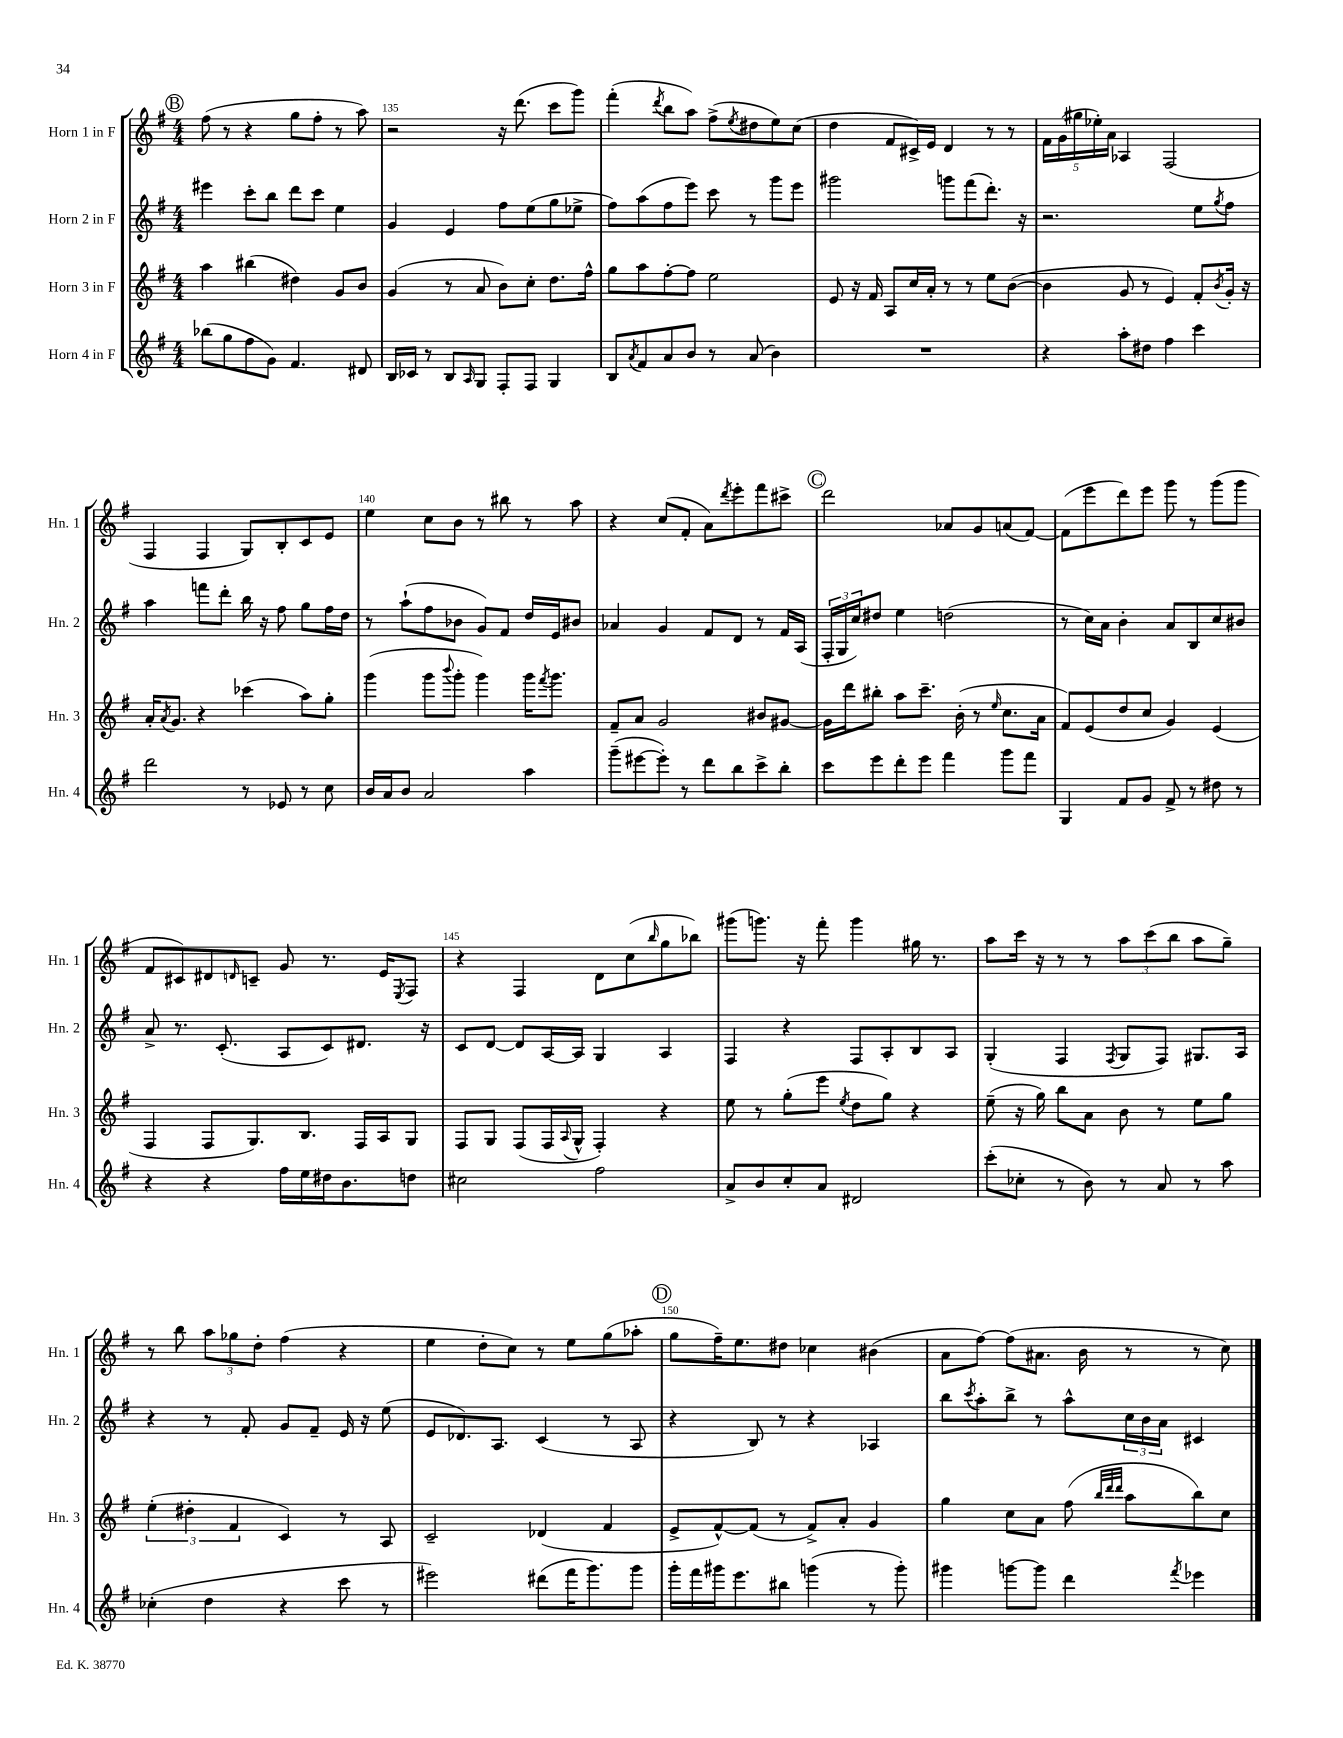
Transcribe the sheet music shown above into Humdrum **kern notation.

**kern	**kern	**kern	**kern
*part4	*part3	*part2	*part1
*staff4	*staff3	*staff2	*staff1
*I"Horn 4 in F	*I"Horn 3 in F	*I"Horn 2 in F	*I"Horn 1 in F
*I'Hn. 4	*I'Hn. 3	*I'Hn. 2	*I'Hn. 1
*clefG2	*clefG2	*clefG2	*clefG2
*k[f#]	*k[f#]	*k[f#]	*k[f#]
*M4/4	*M4/4	*M4/4	*M4/4
!!LO:REH:place=s1:t=B
=134	=134	=134	=134
(8bb-X\L	4aa\	4eee#X\	(8ff#\
8gg\	.	.	8r
8ff#\	(4bb#X\	8ccc'\L	4r
8g\J)	.	8bb\J	.
4.f#/	4dd#X\)	8ddd\L	8gg\L
.	.	8ccc\J	8ff#'\J
.	8g/L	4ee\	8r
8d#X/	8b/J	.	8aa\)
=135	=135	=135	=135
16B/LL	(4g/	4g/	2r
16c-X/JJ	.	.	.
8r	.	.	.
8B/L	8r	4e/	.
16qqA/	.	.	.
8G/J	8a/	.	.
8F#'/L	8b\L)	8ff#\L	16r
.	.	.	(8.ddd\
8F#/J	8cc'\J	(8ee\	.
4G/	8.dd\L	8gg\	8ccc\L
.	.	8ee-X^\J	8ggg\J)
.	16ff#^^\Jk	.	.
=136	=136	=136	=136
8B/L	8gg\L	8ff#\L)	(4fff#'\
8qa/	.	.	.
8f#/	8aa\	(8aa\	.
.	.	.	8qddd/
8a/	[8ff#'\	8ff#\	8bb\L
8b/J	8ff#\J]	8eee\J)	8aa\J)
8r	2ee\	8ccc\	(8ff#^\L
.	.	.	8qee/
(8a/	.	8r	8dd#X\
4b\)	.	8ggg\L	8ee\)
.	.	8eee\J	(8cc\J
=137	=137	=137	=137
1r	8e/	2ggg#X\	4dd\
.	16r	.	.
.	16f#/	.	.
.	8A/L	.	8f#/L
.	16cc/L	.	16c#X^/L)
.	16a'/JJ	.	16e/JJ
.	8r	8gggn\L	4d/
.	8r	(8fff#\	.
.	8ee\L	8.ddd'\J)	8r
.	([8b\J	.	8r
.	.	16r	.
=138	=138	=138	=138
4r	4b\]	2.r	20f#\LL
.	.	.	(20g\
.	.	.	20gg#X\
.	.	.	20ee-X'\)
.	.	.	20a\JJ
8aa'\L	8g/	.	4A-X/
8dd#X\J	8r	.	.
4ff#\	4e/)	.	(2F#/
4ccc\	8f#'/L	8ee\L	.
.	8qb/	8qgg/	.
.	16g'/Jk	8ff#\J	.
.	16r	.	.
!!LO:LB:g=z
=139	=139	=139	=139
2ddd\	16a'/KL	4aa\	4F#/
.	8qa/	.	.
.	8.g/J	.	.
.	4r	8fffn\L	4F#/
.	.	8ddd'\J	.
8r	(4ccc-X\	16bb\	8G/L)
.	.	16r	.
8e-X/	.	8ff#\	8B'/
8r	8aa\L)	8gg\L	8c/
8cc\	8gg'\J	16ff#\L	8e/J
.	.	16dd\JJ	.
=140	=140	=140	=140
16b/LL	(4ggg\	8r	4ee\
16a/J	.	.	.
8b/J	.	(8aa`\L	.
2a/	8ggg\L	8ff#\	8cc\L
.	8qqbbb/	.	.
.	8ggg'\J	8b-X\J	8b\J
.	4ggg\)	8g/L)	8r
.	.	8f#/J	8bb#X\
4aa\	16ggg\KL	16dd/LL	8r
.	8qfff#/	.	.
.	8.ggg\J	16e/J	.
.	.	8b#X/J	8aa\
=141	=141	=141	=141
(8ggg~\L	8f#~/L	4a-X/	4r
[8eee#X\	8a/J	.	.
8eee#'\J])	2g/	4g/	(8cc/L
8r	.	.	8f#'/J
8ddd\L	.	8f#/L	8a\L)
.	.	.	8qddd/
8bb\	.	8d/J	8eee'\
8ccc^\	8b#X/L	8r	8fff#\
8bb'\J	[8g#X/J	16f#/LL	8ccc#X^\J
.	.	(16A/JJ	.
!!LO:REH:place=s1:t=C
=142	=142	=142	=142
8ccc\L	16g#\LL]	24F#'/LL	2ddd\
.	.	24G/	.
.	16ddd\J	.	.
.	.	24cc/J)	.
8eee\	8bb#X'\J	8dd#X/J	.
8ddd'\	8aa\L	4ee\	.
8eee\J	8.ccc~\J	.	.
4fff#\	.	(2ddn\	8a-X/L
.	(16b'\	.	.
.	8r	.	8g/
.	16qqee/	.	.
8ggg\L	8.cc\L	.	(8an/
8fff#\J	.	.	[8f#/J)
.	16a\Jk	.	.
=143	=143	=143	=143
4G/	8f#/L)	8r	(8f#\L]
.	(8e/	16cc\LL)	8eee\
.	.	16a\JJ	.
8f#/L	8dd/	4b'\	8ddd\)
8g/J	8cc/J	.	8eee\J
8f#^/	4g/)	8a/L	8ggg\
8r	.	8B/	8r
8dd#X\	(4e/	8cc/	(8ggg\L
8r	.	8b#X/J	8ggg\J
!!LO:LB:g=z
=144	=144	=144	=144
4r	4F#/	8a^/	8f#/L
.	.	8.r	8c#X/)
4r	8F#/L	.	8d#X/
.	.	(8.c'/	.
.	.	.	16qqdn/
.	8.G/)	.	8cn~/J
16ff#\LL	.	8A/L	8g/
16ee\	8.B/J	.	.
16dd#X\J	.	8c/)	8.r
8.b\	.	.	.
.	16F#/LL	8.d#X/J	.
.	16A/J	.	16e/KL
.	.	.	8qE/
8ddn\J	8G/J	.	8F#/J
.	.	16r	.
=145	=145	=145	=145
2cc#X\	8F#/L	8c/L	4r
.	8G/J	[8d/J	.
.	(8F#/L	8d/L]	4F#/
.	16F#/L	[16A/L	.
.	8qqA/	.	.
.	16G^^/JJ	16A/JJ]	.
2ff#\	4F#'/)	4G/	8d\L
.	.	.	(8cc\
.	.	.	16qqbb/
.	4r	4A/	8gg\
.	.	.	8bb-X\J)
=146	=146	=146	=146
8a^/L	8ee\	4F#/	(8ggg#X\L
8b/	8r	.	8.gggn\J)
8cc'/	(8gg'\L	4r	.
.	.	.	16r
8a/J	8eee\J	.	8fff#'\
.	8qee/	.	.
2d#X/	8dd\L	8F#/L	4ggg\
.	8gg\J)	8A'/	.
.	4r	8B/	16gg#X\
.	.	.	8.r
.	.	8A/J	.
=147	=147	=147	=147
(8ccc'\L	(8ee~\	(4G'/	8aa\L
8cc-X'\J	16r	.	16ccc\Jk
.	16gg\)	.	16r
8r	8bb\L	4F#/	8r
8b\)	8a\J	.	8r
.	.	8qF#/	.
8r	8b\	8G/L	12aa\L
.	.	.	(12ccc\
8a/	8r	8F#/J)	.
.	.	.	12bb\J
8r	8ee\L	8.G#X/L	8aa\L
8aa\	8gg\J	.	8gg~\J)
.	.	16A/Jk	.
!!LO:LB:g=z
=148	=148	=148	=148
(4cc-X'\	(6ee'\	4r	8r
.	.	.	8bb\
.	6dd#X'\	.	.
4dd\	.	8r	12aa\L
.	6f#/	.	12gg-X\
.	.	8f#'/	.
.	.	.	12dd'\J
4r	4c/)	8g/L	(4ff#\
.	.	8f#~/J	.
8ccc\	8r	16e/	4r
.	.	16r	.
8r	8A/	(8ee\	.
=149	=149	=149	=149
2eee#X\)	2c~/	8e/L	4ee\
.	.	8.d-X/)	.
.	.	.	8dd'\L
.	.	8.A/J	.
.	.	.	8cc\J)
(8ddd#X\L	(4d-X/	(4c/	8r
16fff#\K	.	.	8ee\L
8.ggg\)	.	.	.
.	4f#/	8r	(8gg\
8ggg\J	.	8A/	8aa-X'\J
!!LO:REH:place=s1:t=D
=150	=150	=150	=150
16ggg'\LL	8e^/L	4r	8gg\L
16fff#\	.	.	.
16ggg#X\J	[8f#^^/)	.	16ff#~\K)
8.eee\	.	.	8.ee\
.	(8f#/J]	8B/)	.
8bb#X\J	8r	8r	8dd#X\J
(4gggn\	8f#^/L)	4r	4cc-X\
.	8a'/J	.	.
8r	4g/	4A-X/	(4b#X\
8ggg'\)	.	.	.
=151	=151	=151	=151
4ggg#X\	4gg\	8bb\L	8a\L
.	.	8qccc/	.
.	.	8aa'\	[8ff#\J)
[8gggn\L	8cc\L	8bb^\J	(8ff#\L]
8ggg\J]	8a\J	8r	8.a#X\J
4ddd\	(8ff#\	8aa^^\L	.
.	.	.	16b\
.	32qqbb/LLL	.	.
.	32qqddd/	.	.
.	32qqddd/JJJ	.	.
.	8aa\L	24cc\L	8r
.	.	24b\	.
.	.	24a\JJ	.
8qfff#/	.	.	.
4eee-X\	8bb\)	4c#X/	8r
.	8cc\J	.	8cc\)
==	==	==	==
*-	*-	*-	*-
